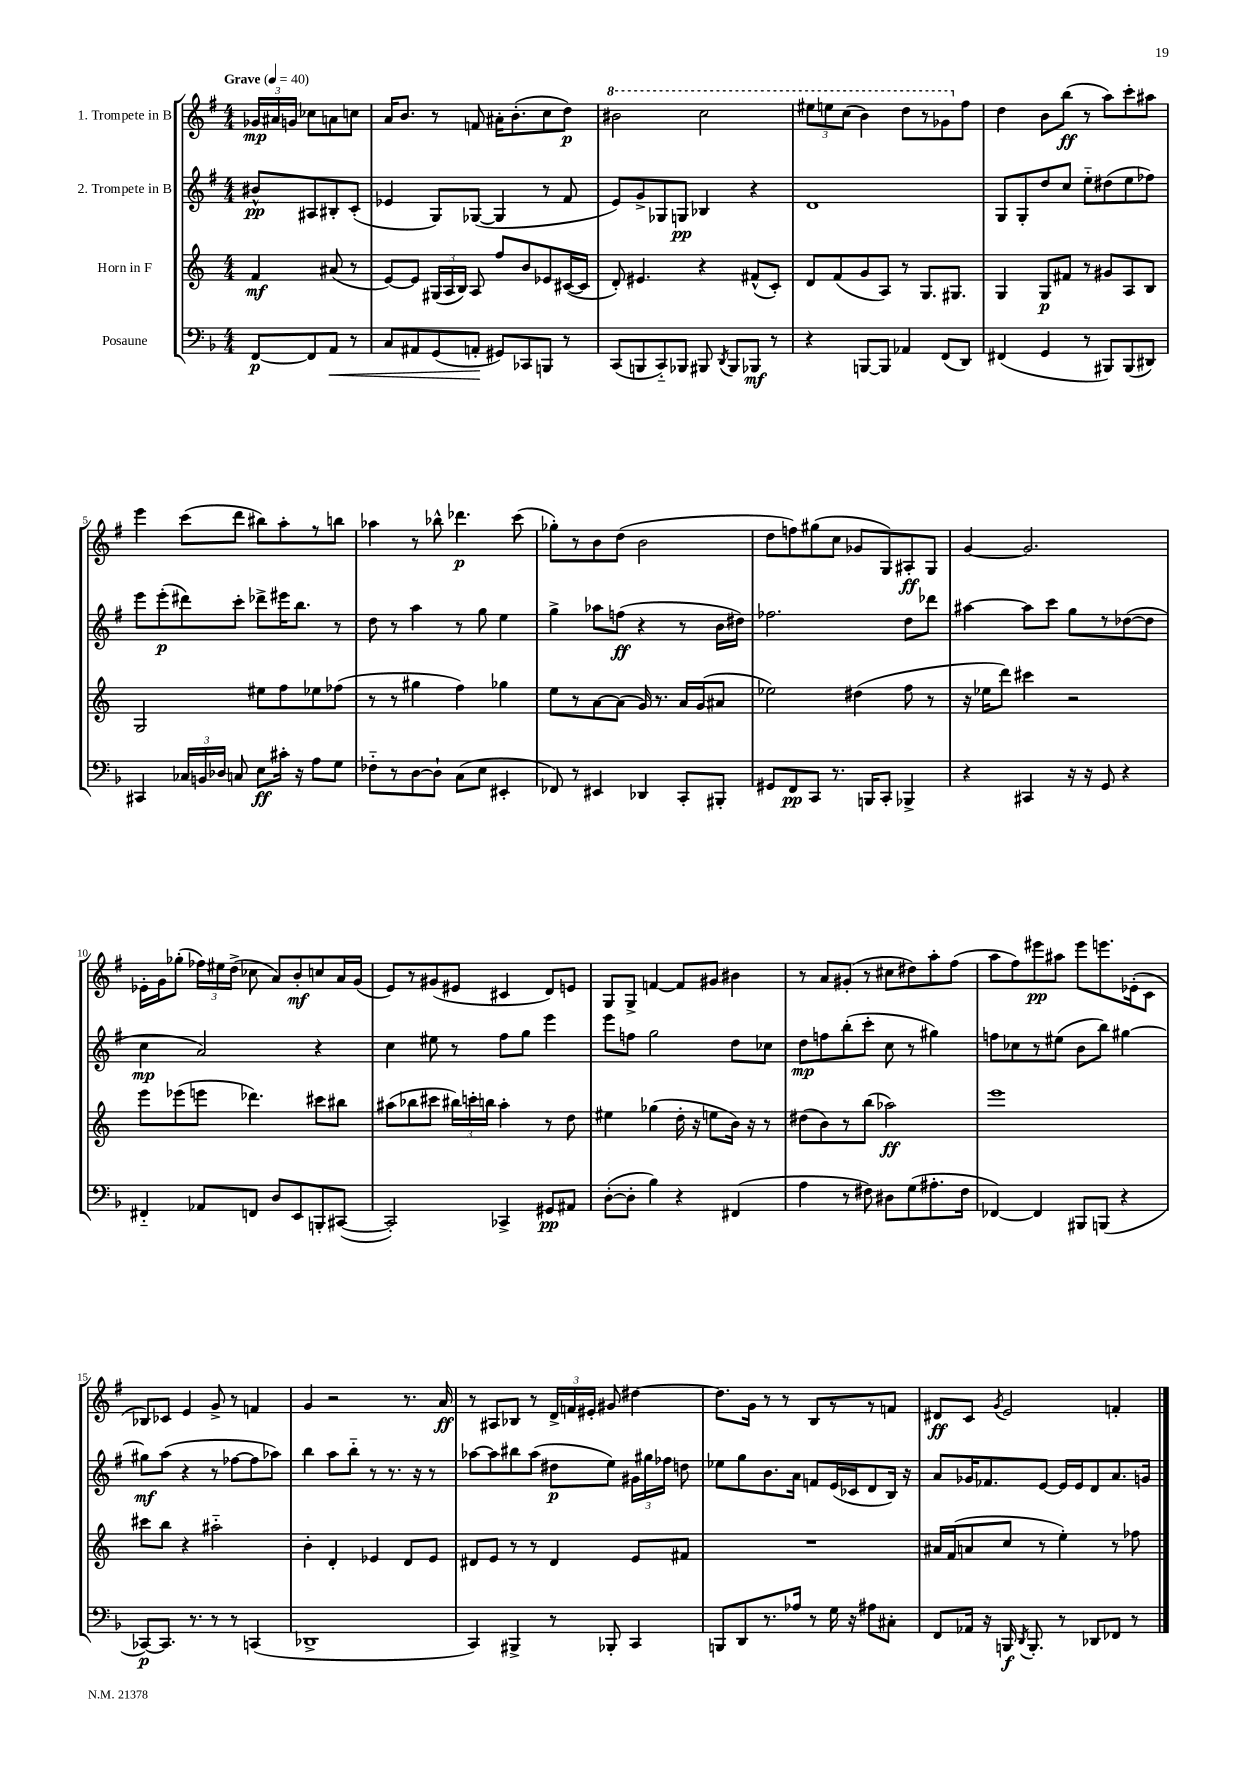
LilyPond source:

<<
\new StaffGroup <<
\new Staff = "s0" \with { instrumentName = "1. Trompete in B" } {
    \clef treble \key g \major \numericTimeSignature \time 4/4 \partial 2 \tempo "Grave" 4 = 40
    \autoBeamOff \tuplet 3/2 { ges'16[\mp ais'16 g'16] } ces''8[ a'8 c''8] |
    a'16[ b'8.] r8 f'8 ais'16[-. b'8.-.( c''8 d''8]\p) |
    \ottava #1 bis''2 c'''2 |
    \tuplet 3/2 { eis'''8[ e'''8 c'''8]( } b''4) d'''8[ r8 ges''8 \ottava #0 fis''8] |
    d''4 b'8[ b''8]\ff( r8 a''8[) c'''8-. ais''8] |
    e'''4 c'''8[( d'''8] bis''8[) a''8-. r8 b''8] |
    aes''4 r8 bes''8-^ des'''4.\p c'''8( |
    ges''8[-.) r8 b'8 d''8]( b'2 |
    d''8[ f''8) gis''8( c''8] ges'8[ g8) ais8-.\ff g8] |
    g'4~ g'2. |
    ees'16[-. g'16 ges''8]-.( \tuplet 3/2 { fes''16[) eis''16 d''16]->( } ces''8 a'8[) b'8-.\mf c''8 a'16 g'16]( |
    e'8[) r8 gis'8( eis'8] cis'4 d'8[) e'8] |
    g8[ g8]-> f'4~ f'8[ gis'8] bis'4 |
    r8 a'8[ gis'8]-.( r8 cis''8[ dis''8) a''8-. fis''8]( |
    a''8[ fis''8) eis'''8\pp ais''8] eis'''8[ e'''8. ees'16-.( c'8] |
    bes8[) ces'8] e'4 g'8-> r8 f'4 |
    g'4 r2 r8. a'16\ff |
    r8 ais8[ bes8] r8 \tuplet 3/2 { d'16[-> f'16 eis'16]-. } gis'8 dis''4~ |
    dis''8.[ g'16] r8 r8 b8[ r8 r8 f'8] |
    dis'8[\ff c'8] \acciaccatura { g'8 } e'2 f'4-. \bar "|." |
}
\new Staff = "s1" \with { instrumentName = "2. Trompete in B" } {
    \clef treble \key g \major \numericTimeSignature \time 4/4 \partial 2
    \autoBeamOff bis'8[-^\pp ais8 bis8-. c'8]-.( |
    ees'4 g8[) ges8]~( ges4 r8 fis'8 |
    e'8[) g'8-> ges8 g8]\pp bes4 r4 |
    d'1 |
    g8[ g8-. d''8 c''8] e''8[-_ dis''8( e''8 fes''8]) |
    e'''8[ e'''8-.\p( dis'''8) c'''8]-. des'''8[-> eis'''16 b''8.] r8 |
    d''8 r8 a''4 r8 g''8 e''4 |
    g''4-> aes''8[ f''8]\ff( r4 r8 b'16[ dis''16]) |
    fes''2. d''8[ des'''8] |
    ais''4~ ais''8[ c'''8] g''8[ r8 des''8~( des''8] |
    c''4\mp a'2) r4 |
    c''4 eis''8 r8 fis''8[ g''8] e'''4 |
    e'''8[ f''8] g''2 d''8[ ces''8] |
    d''8[\mp f''8 b''8-.( c'''8]-. c''8 r8 gis''4) |
    f''8[ ces''8 r8 eis''8]( b'8[ b''8]) gis''4~ |
    gis''8[\mf a''8]( r4 r8 fes''8[~ fes''8 aes''8]) |
    b''4 a''8[ b''8]-_ r8 r8. r16 r8 |
    aes''8[~ aes''8 bis''8 aes''8]( dis''8[\p e''8]) \tuplet 3/2 { gis'16[ gis''16 fes''16] } d''8 |
    ees''8[ g''8 b'8. a'16] f'8[ e'16( ces'16 d'8 b16]) r16 |
    a'8[ ges'16 fes'8. e'8]~ e'16[ e'16 d'8 a'8. g'16] \bar "|." |
}
\new Staff = "s2" \with { instrumentName = "Horn in F" } {
    \clef treble \key c \major \numericTimeSignature \time 4/4 \partial 2
    \autoBeamOff f'4\mf ais'8( r8 |
    e'8[~) e'8] \tuplet 3/2 { gis16[( a16 b16]) } a8 f''8[ b'8 ees'8 cis'16~( cis'16] |
    d'8-.) eis'4. r4 fis'8[-^( c'8]-.) |
    d'8[ f'8( g'8 a8]) r8 g8.[ gis8.] |
    g4 g8[\p fis'8] r8 gis'8[ a8 b8] |
    g2 eis''8[ f''8 ees''8 fes''8]( |
    r8 r8 gis''4 f''4) ges''4 |
    e''8[ r8 a'8~ a'8]( g'16) r8. a'16[ g'16( ais'8] |
    ees''2) dis''4( f''8 r8 |
    r16 ees''16[ d'''8]) cis'''4 r2 |
    e'''8[ ees'''8( e'''8] des'''4.) cis'''8[ bis''8] |
    ais''8[( bes''8 cis'''8] \tuplet 3/2 { bis''16[) c'''16-. b''16] } ais''4-. r8 d''8 |
    eis''4 ges''4( d''16-. r16 e''8[ b'16]) r16 r8 |
    dis''8[( b'8) r8 b''8]( aes''2\ff) |
    e'''1 |
    cis'''8[ b''8] r4 ais''2-_ |
    b'4-. d'4-. ees'4 d'8[ ees'8] |
    dis'8[ e'8] r8 r8 dis'4 e'8[ fis'8] |
    R1 |
    ais'16[ f'16( a'8 c''8] r8 e''4-.) r8 fes''8 \bar "|." |
}
\new Staff = "s3" \with { instrumentName = "Posaune" } {
    \clef bass \key f \major \numericTimeSignature \time 4/4 \partial 2
    \autoBeamOff f,8[~\p f,8 a,8]\< r8 |
    c8[ ais,8 g,8( a,8]-.\! gis,8[) ces,8 b,,8] r8 |
    c,8[( b,,8 c,8-_) bes,,8] bis,,8 \acciaccatura { d,8 } bis,,8[ bes,,8]\mf r8 |
    r4 b,,8[~ b,,8] aes,4 f,8[( d,8]) |
    fis,4( g,4 r8 bis,,8[) bis,,8( dis,8]) |
    cis,4 \tuplet 3/2 { ces16[ b,16 des16] } c8 e8[\ff cis'16]-. r16 a8[ g8] |
    fes8[-_ r8 d8~ d8]-! c8[( e8] eis,4-. |
    fes,8) r8 eis,4 des,4 c,8[-. bis,,8]-. |
    gis,8[ f,8\pp c,8] r8. b,,16[ c,8]-. bes,,4-> |
    r4 cis,4 r16 r16 g,8 r4 |
    fis,4-_ aes,8[ f,8] d8[ e,8 b,,8-. cis,8]~( |
    cis,2-.) ces,4-> gis,8[\pp ais,8] |
    d8[~-.( d8]-. bes4) r4 fis,4( |
    a4 r8 fis8) dis8[ g8( ais8.-. fis16] |
    fes,4~) fes,4 bis,,8[ b,,8]( r4 |
    ces,8[~\p) ces,8.] r8. r8 r8 c,4( |
    des,1-> |
    c,4) bis,,4-> r8 bes,,8-. c,4 |
    b,,8[ d,8 r8. aes16] r8 g16 r16 ais8[ cis8]-. |
    f,8[ aes,16] r16 b,,16\f \acciaccatura { d,8 } b,,8.-. r8 des,8[ fes,8] r8 \bar "|." |
}
>>
>>
